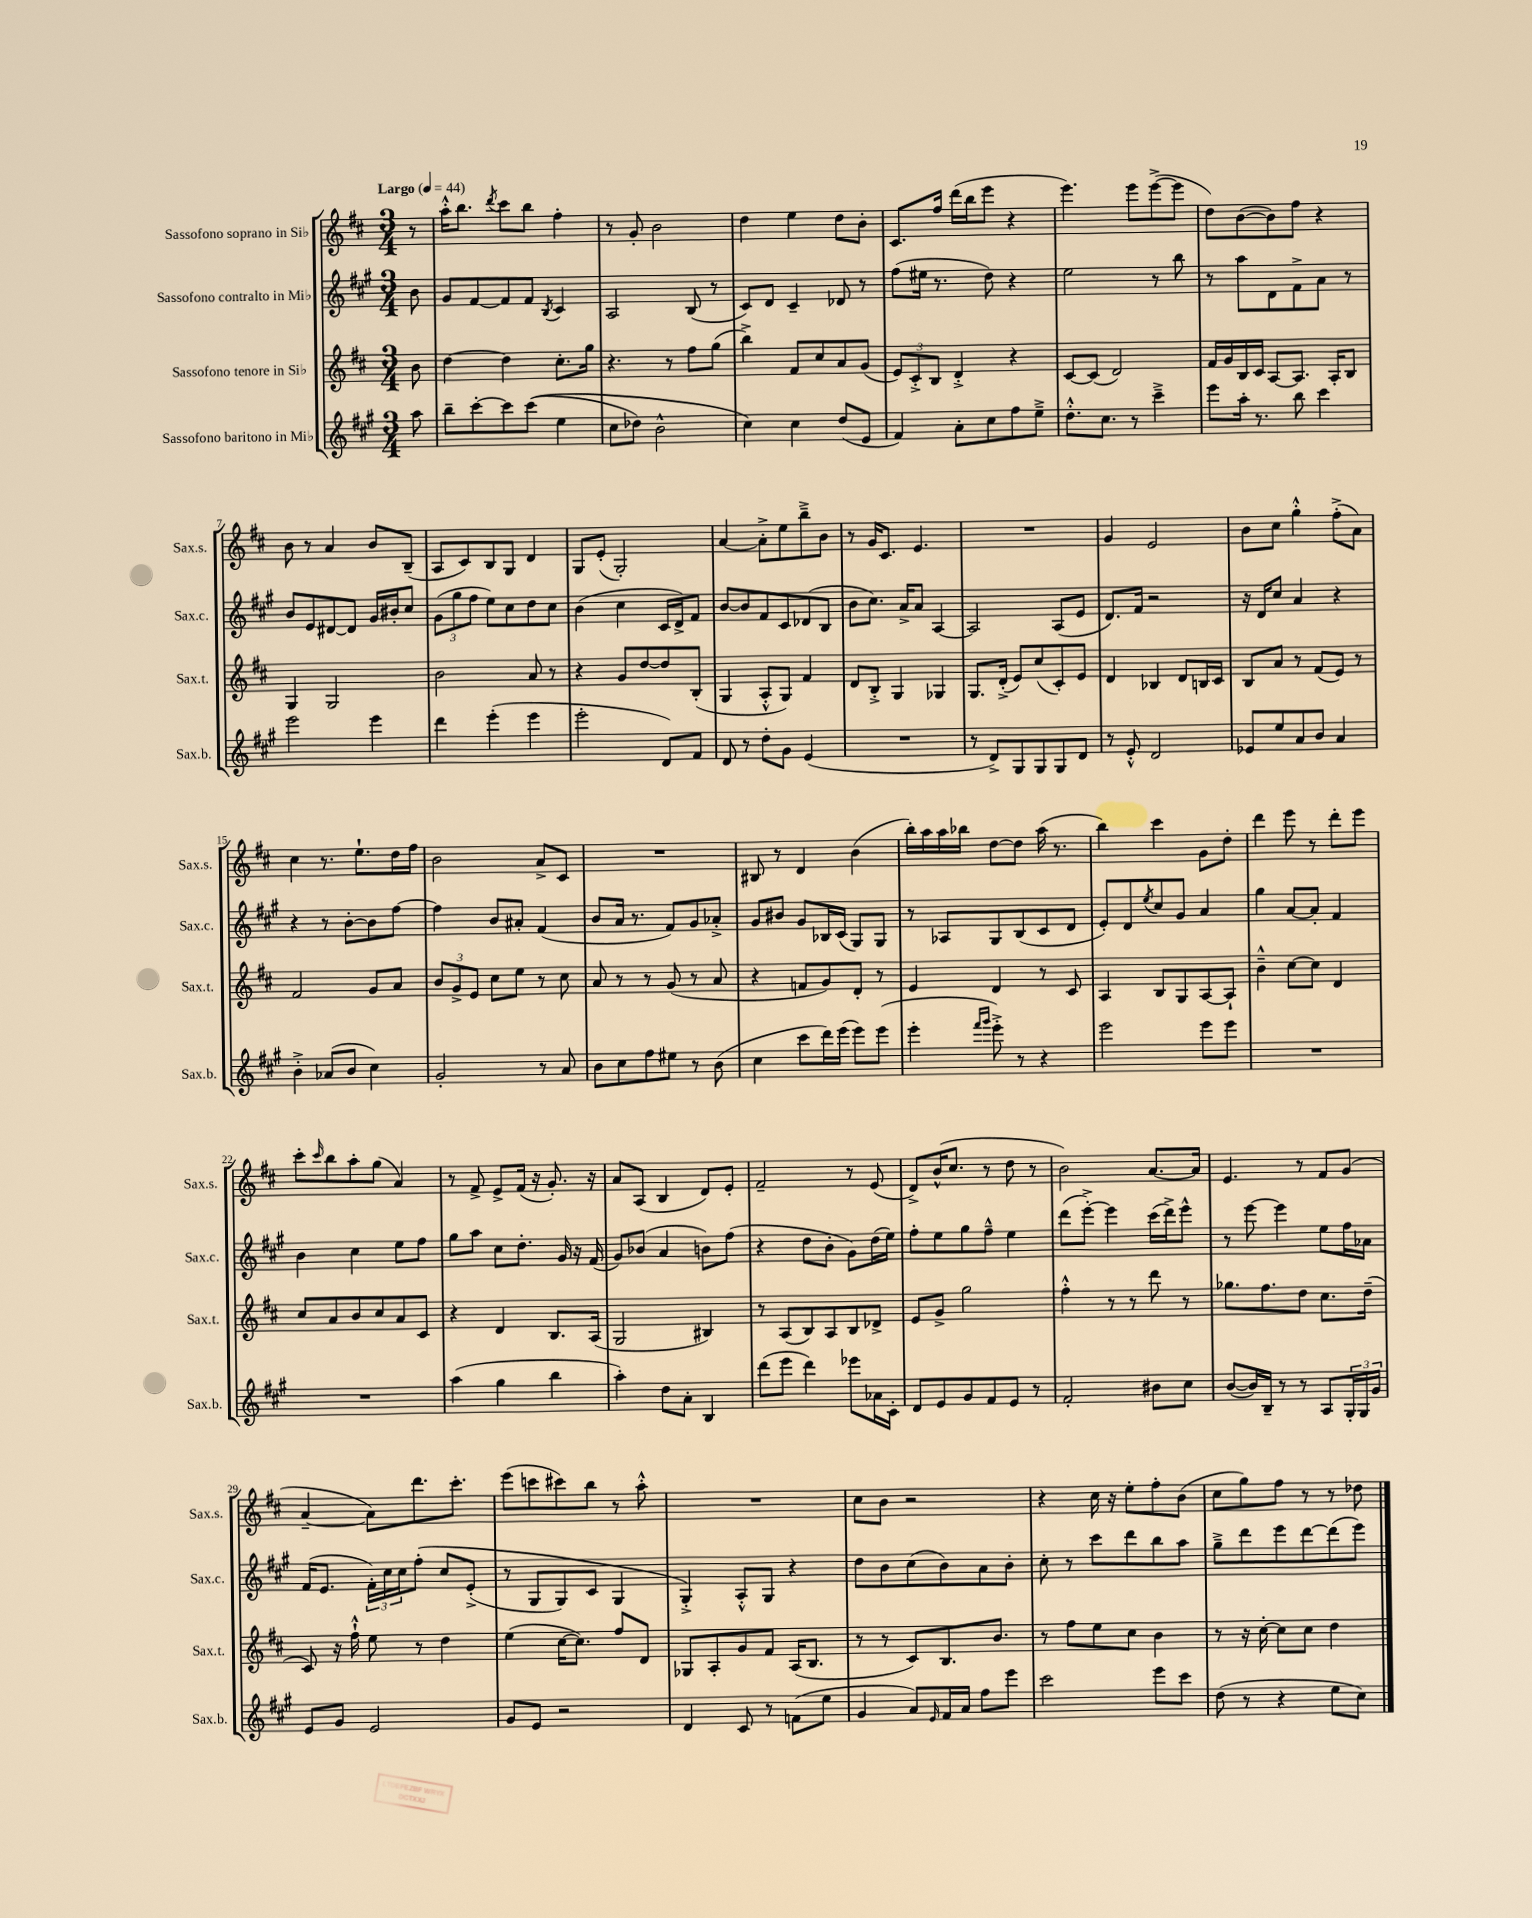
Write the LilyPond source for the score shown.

<<
\new StaffGroup <<
\new Staff = "s0" \with { instrumentName = "Sassofono soprano in Sib" shortInstrumentName = "Sax.s." } {
    \clef treble \key d \major \numericTimeSignature \time 3/4 \partial 8 \tempo "Largo" 4 = 44
    r8 |
    a''16-.-^ b''8. \acciaccatura { d'''8 } cis'''8 b''8 fis''4-. |
    r8 g'8-. b'2 |
    d''4 e''4 d''8 b'8-. |
    cis'8. fis''16 d'''16( b''16 e'''8 r4 |
    e'''4.) e'''8 e'''8~->( e'''8 |
    d''8) b'8~( b'8) fis''8 r4 |
    b'8 r8 a'4 b'8 b8--( |
    a8 cis'8) b8 g8 d'4 |
    g8 e'8-.( g2-.) |
    a'4~ a'8-.-> e''8 b''8---> b'8 |
    r8 g'16 cis'8. e'4. |
    R2. |
    g'4 e'2 |
    b'8 cis''8 g''4-.-^ fis''8-.->( a'8) |
    cis''4 r8. e''8.-! d''16 fis''16 |
    b'2 a'8-> cis'8 |
    R2. |
    bis8 r8 d'4 b'4( |
    b''16-.) a''16 a''16 bes''16 d''8~ d''8 a''16( r8. |
    b''4) cis'''4 g'8 d''8-. |
    d'''4 e'''8 r8 d'''8-. e'''8 |
    cis'''8-. \grace { cis'''16 } b''8 a''8-. g''8( a'4) |
    r8 fis'8-> e'8-> fis'16( r16 g'8.-.) r16 |
    a'8 a8( b4 d'8) e'8-. |
    fis'2-- r8 e'8( |
    d'8->) b'16-^( cis''8. r8 d''8 r8 |
    b'2) a'8.~ a'16 |
    e'4. r8 fis'8 g'8( |
    a'4~-- a'8) d'''8. cis'''8.-. |
    e'''8( c'''8 cis'''8) b''8 r8 a''8-.-^ |
    R2. |
    cis''8 b'8 r2 |
    r4 cis''16 r16 e''8-. fis''8-. b'8( |
    cis''8 g''8) fis''8 r8 r8 des''8 \bar "|." |
}
\new Staff = "s1" \with { instrumentName = "Sassofono contralto in Mib" shortInstrumentName = "Sax.c." } {
    \clef treble \key a \major \numericTimeSignature \time 3/4 \partial 8
    b'8 |
    gis'8 fis'8~ fis'8 fis'8 \acciaccatura { b8 } cis'4 |
    a2 b8( r8 |
    cis'8) d'8 cis'4-- des'8 r8 |
    fis''8( eis''16 r8. d''8) r4 |
    e''2 r8 b''8 |
    r8 a''8 d'8 fis'8-> a'8 r8 |
    b'8 e'8 dis'8~ dis'8 gis'16 bis'16-. cis''8 |
    \tuplet 3/2 { gis'8( gis''8 fis''8 } e''8) cis''8 d''8 cis''8 |
    b'4( cis''4 cis'16 d'16->) fis'8 |
    b'8~ b'8 fis'8 cis'8 des'8( b8 |
    b'8 cis''8.) a'16-> a'8 a4~ |
    a2 a8( e'8 |
    d'8.) fis'16 r2 |
    r16 d'16 cis''8 a'4 r4 |
    r4 r8 b'8~-. b'8 fis''8~ |
    fis''4 b'8 ais'8-. fis'4( |
    b'8 a'16 r8. fis'8) gis'8 aes'8-.-> |
    gis'8 bis'8 gis'8 bes16 cis'16( gis8) gis8 |
    r8 aes8 gis8 b8( cis'8 d'8 |
    e'8-.) d'8 \acciaccatura { e''8 } cis''8 gis'8 a'4 |
    gis''4 a'8~ a'8-. fis'4 |
    b'4 cis''4 e''8 fis''8 |
    gis''8 a''8 cis''8 d''8.-. gis'16 r16 fis'16( |
    gis'8) bes'8( a'4 b'8) fis''8( |
    r4 d''8 b'8-. gis'8) d''16( e''16) |
    fis''8-. e''8 gis''8 fis''8---^ e''4 |
    d'''8( e'''8~-.->) e'''4 cis'''16( d'''16->) e'''8-^ |
    r8 e'''8~ e'''4 e''8 fis''16 aes'16 |
    fis'16( e'8. \tuplet 3/2 { fis'16-.) cis''16 cis''16 } fis''8-.\( cis''8 e'8-.->( |
    r8 gis8 gis8) cis'8 gis4 |
    gis4-.->\) a8-.-^ gis8 r4 |
    d''8 b'8 cis''8( b'8) a'8 b'8-. |
    cis''8-. r8 cis'''8 d'''8 b''8 a''8 |
    gis''8---> d'''8 e'''8 d'''8~ d'''8( e'''8) \bar "|." |
}
\new Staff = "s2" \with { instrumentName = "Sassofono tenore in Sib" shortInstrumentName = "Sax.t." } {
    \clef treble \key d \major \numericTimeSignature \time 3/4 \partial 8
    b'8 |
    d''4~ d''4 cis''8.-. g''16 |
    r4. r8 fis''8 g''8( |
    b''4->) fis'8 cis''8 a'8 g'8( |
    \tuplet 3/2 { e'8) cis'8-.-> b8 } d'4-.-> r4 |
    cis'8~ cis'8( d'2) |
    fis'16 g'16 b16 cis'16 a8~ a8. a16-. b8 |
    g4 g2 |
    b'2 a'8 r8 |
    r4 g'8 d''8~ d''8 b8-.( |
    g4 a8-.-^ g8) fis'4 |
    d'8 b8-.-> g4 ges4 |
    g8. d'16-.->( e'8) cis''8( cis'8-.) e'8 |
    d'4 bes4 d'8 b16 cis'16 |
    b8 a'8 r8 fis'8( e'8) r8 |
    fis'2 g'8 a'8 |
    \tuplet 3/2 { b'8 g'8-> e'8 } cis''8 e''8 r8 cis''8 |
    a'8 r8 r8 g'8( r8 a'8 |
    r4 f'8 g'8) d'8-. r8 |
    e'4 d'4 r8 cis'8 |
    a4 b8 g8 a8~ a8-! |
    b'4---^ cis''8~ cis''8 d'4 |
    cis''8 a'8 b'8 cis''8 a'8 cis'8 |
    r4 d'4 b8. a16( |
    g2 bis4) |
    r8 a8( b8) a8 b8 des'8-> |
    e'8 g'8-> g''2 |
    fis''4-.-^ r8 r8 d'''8 r8 |
    ges''8. fis''8. d''8 cis''8. d''16--( |
    cis'8) r16 fis''16-!-^ e''8 r8 d''4 |
    e''4( cis''16~ cis''8.) fis''8 d'8 |
    ges8 a8-. g'8 fis'8 a16( b8. |
    r8 r8 cis'8) b8. b'8. |
    r8 fis''8 e''8 cis''8 b'4 |
    r8 r16 cis''16~-. cis''8 cis''8 d''4 \bar "|." |
}
\new Staff = "s3" \with { instrumentName = "Sassofono baritono in Mib" shortInstrumentName = "Sax.b." } {
    \clef treble \key a \major \numericTimeSignature \time 3/4 \partial 8
    a''8 |
    b''8-- cis'''8~-. cis'''8 cis'''8(\( e''4 |
    cis''8 des''8) b'2-^ |
    cis''4\) cis''4 d''8( e'8 |
    fis'4) a'8-. cis''8 fis''8 e''8---> |
    d''8.-.-^ cis''8. r8 cis'''4---> |
    e'''8 a''16-. r8. b''8 cis'''4 |
    e'''2 e'''4 |
    d'''4 e'''4-.( e'''4 |
    e'''2-. d'8) fis'8 |
    d'8 r8 d''8-. gis'8 e'4( |
    R2. |
    r8 d'8->) gis8 gis8 gis8 d'8 |
    r8 e'8-.-^ d'2 |
    ees'8 e''8 a'8 b'8 a'4 |
    b'4-.-> aes'8( b'8 cis''4) |
    gis'2-. r8 a'8 |
    b'8 cis''8 fis''8 eis''8 r8 b'8( |
    cis''4 cis'''8 d'''16) e'''16( e'''8) e'''8( |
    e'''4-. \grace { fis'''16 gis'''16 } e'''8-.->) r8 r4 |
    e'''2 e'''8 e'''8 |
    R2. |
    R2. |
    a''4( gis''4 b''4 |
    a''4-.) d''8 a'8-. b4 |
    d'''8( e'''8 d'''4) ees'''8 aes'16 cis'16-. |
    d'8 e'8 gis'8 fis'8 e'8 r8 |
    fis'2-. bis'8 cis''8 |
    b'8~( b'16) b16-- r8 r8 a8 \tuplet 3/2 { gis16-. gis16 gis'16 } |
    e'8 gis'8 e'2 |
    gis'8 e'8 r2 |
    d'4 cis'8 r8 f'8( e''8 |
    gis'4 a'8) \grace { e'16 } fis'16 a'16 fis''8 e'''8 |
    cis'''2 e'''8 cis'''8 |
    d''8( r8 r4 e''8 cis''8) \bar "|." |
}
>>
>>
